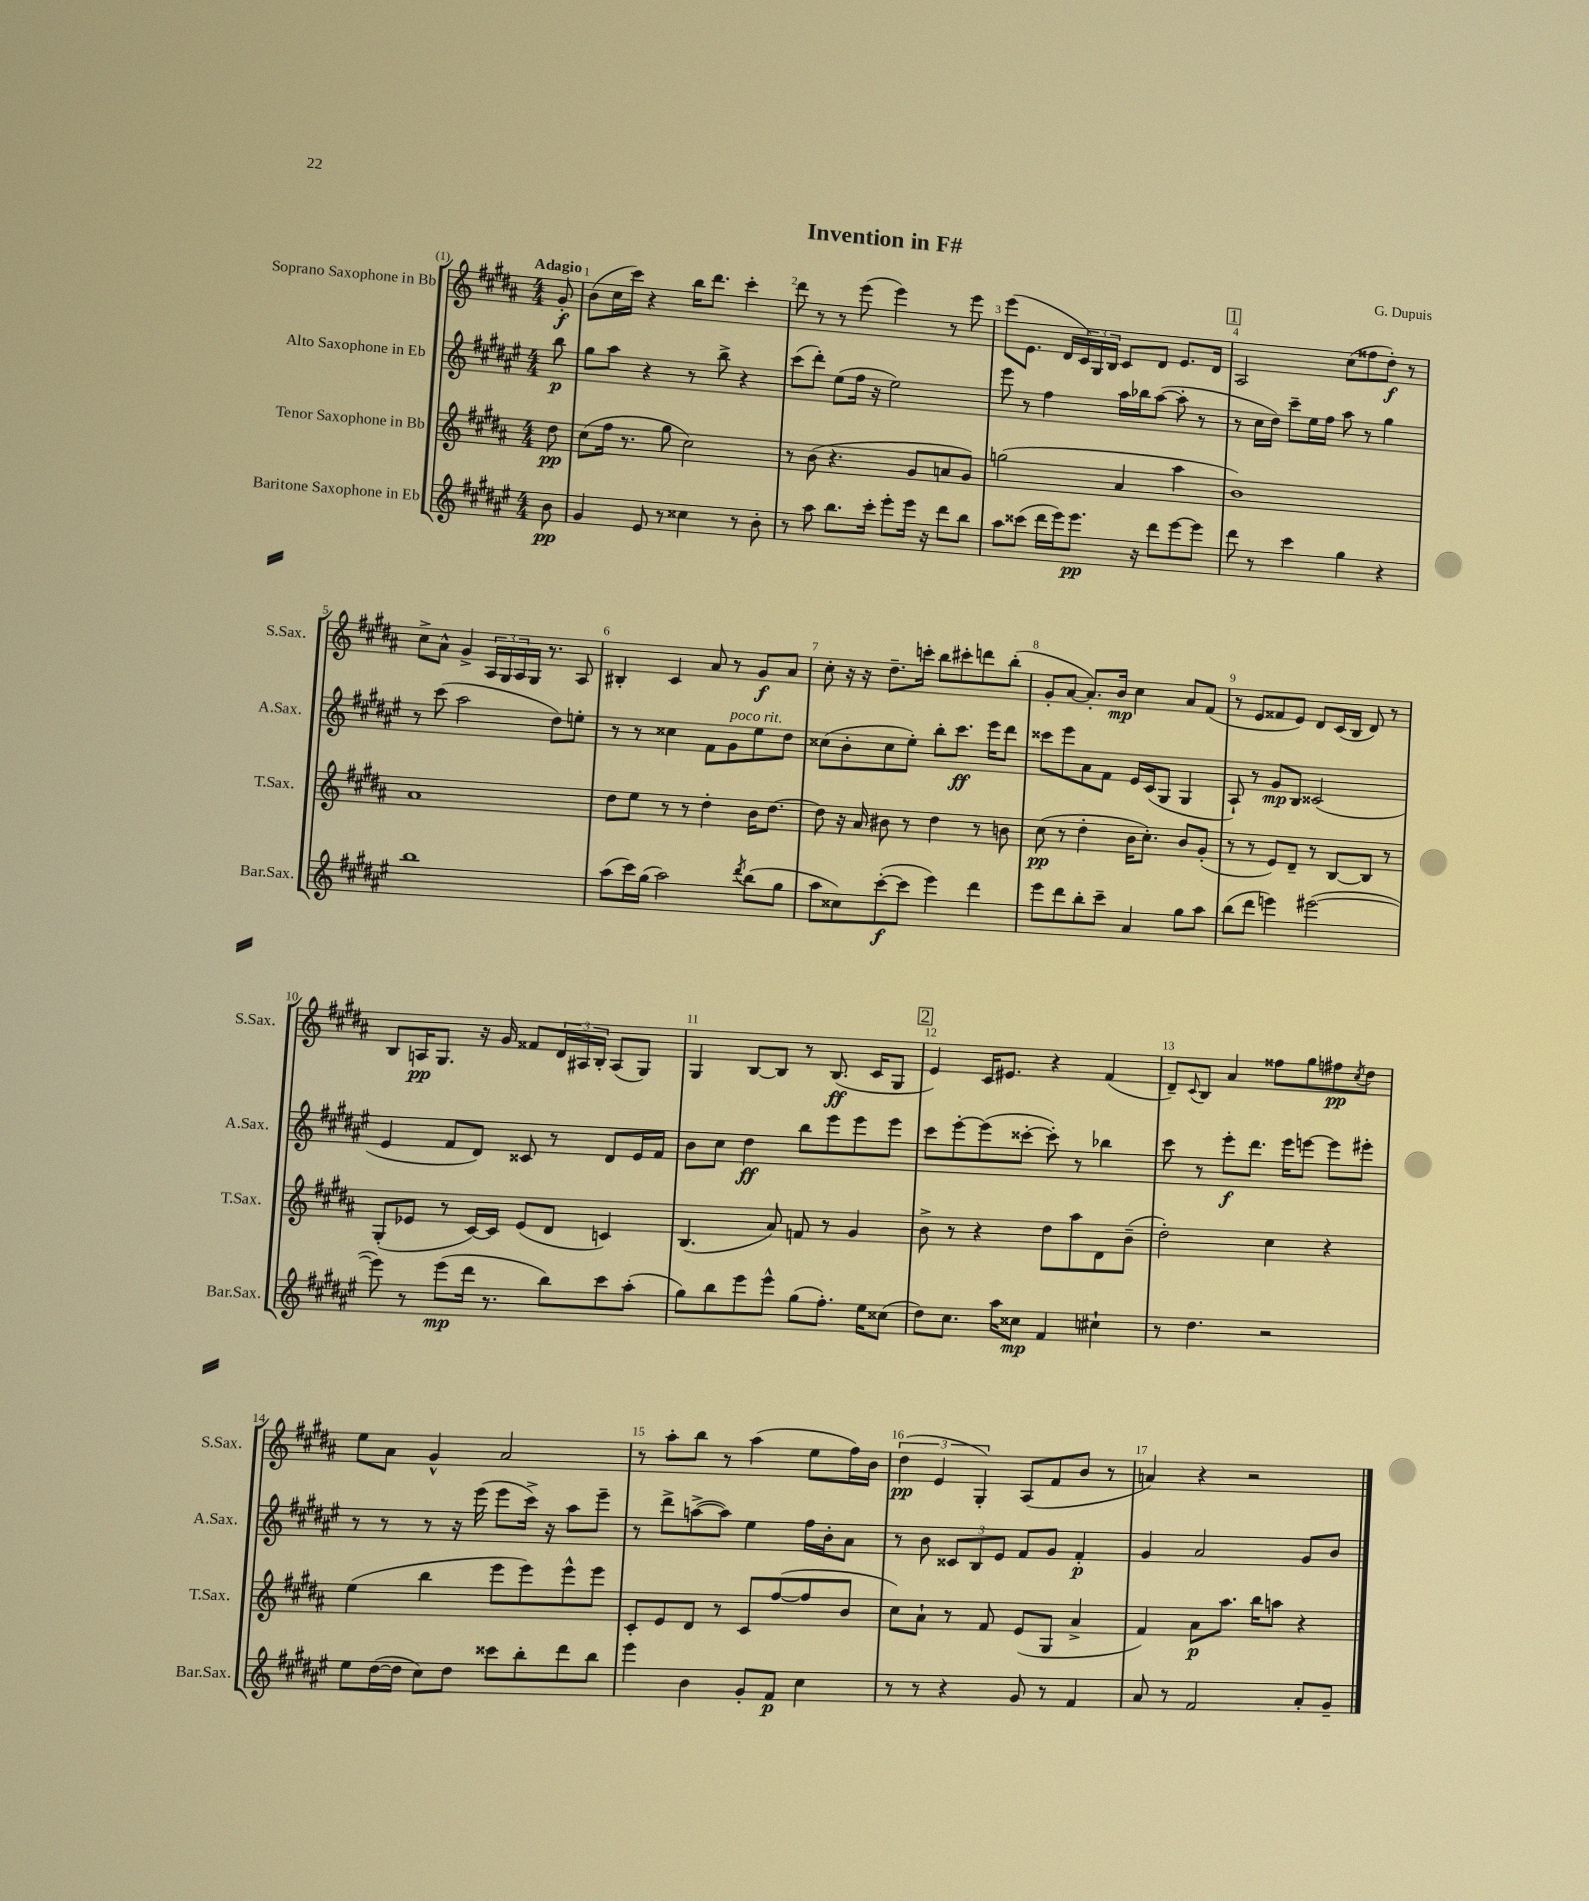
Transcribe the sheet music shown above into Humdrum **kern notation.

**kern	**kern	**kern	**kern
*staff4	*staff3	*staff2	*staff1
*clefG2	*clefG2	*clefG2	*clefG2
*k[f#c#g#d#a#e#]	*k[f#c#g#d#a#]	*k[f#c#g#d#a#e#]	*k[f#c#g#d#a#]
*M4/4	*M4/4	*M4/4	*M4/4
8b	8dd#	8bb	8g#'
=	=	=	=
4g#	(8cc#	8gg#	(8b
.	16ff#	8aa#	16cc#
.	8.r	.	16ccc#)
8e#	.	4r	4r
8r	8gg#	.	.
4cc##	2cc#)	8r	16bb
.	.	.	8.ddd#
.	.	8bb^	.
8r	.	4r	4ccc#'
8b'	.	.	.
=	=	=	=
8r	8r	(8ccc#	8ddd#
8aa#	(8b	8ddd#')	8r
8.bb	4.r	(8ee#	8r
.	.	16ff#	(8eee
16ccc#'	.	16r	.
8eee#'	.	2ee#)	4eee)
16eee#	8g#	.	.
16r	.	.	.
8ddd#	8a	.	8r
8bb	8g#)	.	8eee
=	=	=	=
8aa#	(2gg	8eee#	(8eee
(8ccc##	.	8r	8.e
16ddd#	.	4ff#	.
16eee#)	.	.	16d#
8.eee#	.	.	24c#)
.	.	.	24G#
.	.	.	24B
.	4a#	16aa#	8c#
16r	.	16bb-	.
8ddd#	.	([8aa#	8d#
[8eee#	4aa#	8aa#']	8.e
8eee#]	.	8r	.
.	.	.	16d#
=	=	=	=
8ddd#	1b)	8r	2A#
8r	.	16cc#	.
.	.	16dd#)	.
4ccc#	.	8ccc#~	.
.	.	16ee#	.
.	.	16ff#	.
4gg#	.	8aa#	(8cc#
.	.	8r	8ff##
4r	.	4gg#	8dd#')
.	.	.	8r
=	=	=	=
1bb	1a#	8r	8cc#^
.	.	(8ccc#	8a#^^
.	.	2aa#	4g#^
.	.	.	24A#
.	.	.	24G#
.	.	.	24A#
.	.	.	16G#
.	.	.	8.r
.	.	8dd#)	.
.	.	8ee'	8A#
=	=	=	=
(8aa#	8dd#	8r	4B#'
16ccc#)	8ee	8r	.
(16gg#	.	.	.
2aa#)	8r	4cc##	4c#
.	8r	.	.
.	4dd#'	8f#	8a#
.	.	8g#	8r
8qddd#	.	.	.
(8bb	16b	8ee#	8g#
.	[8.dd#	.	.
8gg#	.	8dd#	8a#
=	=	=	=
8aa#	8dd#]	(8cc##	8cc#'
8cc##)	16r	8b'	16r
.	16a#	.	16r
([8ccc#'	8b#	8cc##	8.dd#~
8ccc#]	8r	8ee#')	.
.	.	.	16ccc'
4eee#)	4dd#	8bb'	8bb
.	.	8.ccc#	8ccc#'
4ddd#	8r	.	8ddd
.	.	16eee#	.
.	8b	8ddd#	(8bb'
=	=	=	=
8eee#	(8cc#	8ccc##	8g#'
8ddd#	8r	8eee#	[8a#
8bb'	4dd#'	8a#	8.a#'])
8ccc#~	.	8f#	.
.	.	.	16b
4a#	16b	16e#	4cc#
.	8.cc#')	(16c#	.
.	.	8G#	.
8gg#	8b	4G#	8a#
8aa#	(8g#'	.	(8f#
=	=	=	=
(8bb	8r	8A#`)	8r
8ddd#	8r	8r	8e
4eee)	8e)	8g#	8f##
.	8d#~	8B	8e)
([2eee#	8r	(2c##	8d#
.	[8B	.	(16c#
.	.	.	16B
.	8B]	.	8d#)
.	8r	.	8r
=	=	=	=
8eee#])	(8G#'	4e#	8B
8r	8e-	.	16A
.	.	.	8.G#
(8eee#	8r	8f#	.
16ddd#	[16c#)	8d#)	16r
8.r	16c#]	.	16g#
.	(8e-	8c##	8f##
8bb)	8d#	8r	24d#
.	.	.	24A#
.	.	.	24B'
8ccc#	4c)	8d#	(8A#
(8aa#'	.	16e#	8G#)
.	.	16f#	.
=	=	=	=
8gg#)	(4.B	8b	4G#
8bb	.	8cc#	.
8eee#	.	4dd#	[8B
8eee#^^	8a#)	.	8B]
(8gg#	8f	8bb	8r
8.ff#')	8r	8eee#	(8.B
.	4g#	8eee#	.
16ee#	.	.	16c#
(8cc##	.	8eee#	8G#
=	=	=	=
8dd#)	8b^	8ccc#	4e)
8.cc#	8r	[8eee#'	.
.	4r	(8eee#]	16c#
16aa#	.	.	8.e#
8cc##	.	[8ccc##'	.
4f#	8dd#	8ccc##'])	4r
.	8aa#	8r	.
4cc#`	8d#	4bb-	(4f#
.	(8b~	.	.
=	=	=	=
8r	2dd#')	8ccc#	8d#~)
.	.	.	8qqc#
4.dd#	.	8r	8B
.	.	8eee#'	4a#
.	.	8.ddd#	.
2r	4cc#	.	8ff##
.	.	16eee#	.
.	.	[8eee	8gg#
.	4r	8eee]	8ff#
.	.	.	8qcc#
.	.	8eee#'	8dd#
=	=	=	=
8ee#	(4ee	8r	8ee
([16dd#	.	8r	8a#
16dd#]	.	.	.
8cc#)	4bb	8r	4g#^^
8dd#	.	16r	.
.	.	(16eee#	.
8ccc##	8eee	8eee#	2a#
8bb'	8eee)	16ccc#^)	.
.	.	16r	.
8ddd#	8eee^^	8aa#	.
8bb	8eee	8eee#~	.
=	=	=	=
4eee#	8c#'	8r	8r
.	8e	8ddd#^	8aa#'
4b	8d#	([8aa^	8bb
.	8r	8aa])	8r
8g#'	8c#	4ee#	(4aa#
8f#	([8ff#	.	.
4cc#	8ff#]	16ff#	8ee
.	.	16b'	.
.	8b	8a#	16ff#)
.	.	.	16b
=	=	=	=
8r	8cc#)	8r	(6dd#
8r	8a#`	8b	.
.	.	.	6e
4r	8r	12c##	.
.	.	12B	6G#')
.	8f#	.	.
.	.	12e#	.
8g#	(8e	8f#	(8A#
8r	8G#	8g#	8f#
4f#	4a#^	4f#'	8b
.	.	.	8r
=	=	=	=
8a#	4f#)	4g#	4a)
8r	.	.	.
2f#	8a#	2a#	4r
.	8.aa#	.	.
.	.	.	2r
.	16bb	.	.
.	8aa	.	.
8a#'	4r	8g#	.
8g#~	.	8b	.
==	==	==	==
*-	*-	*-	*-
